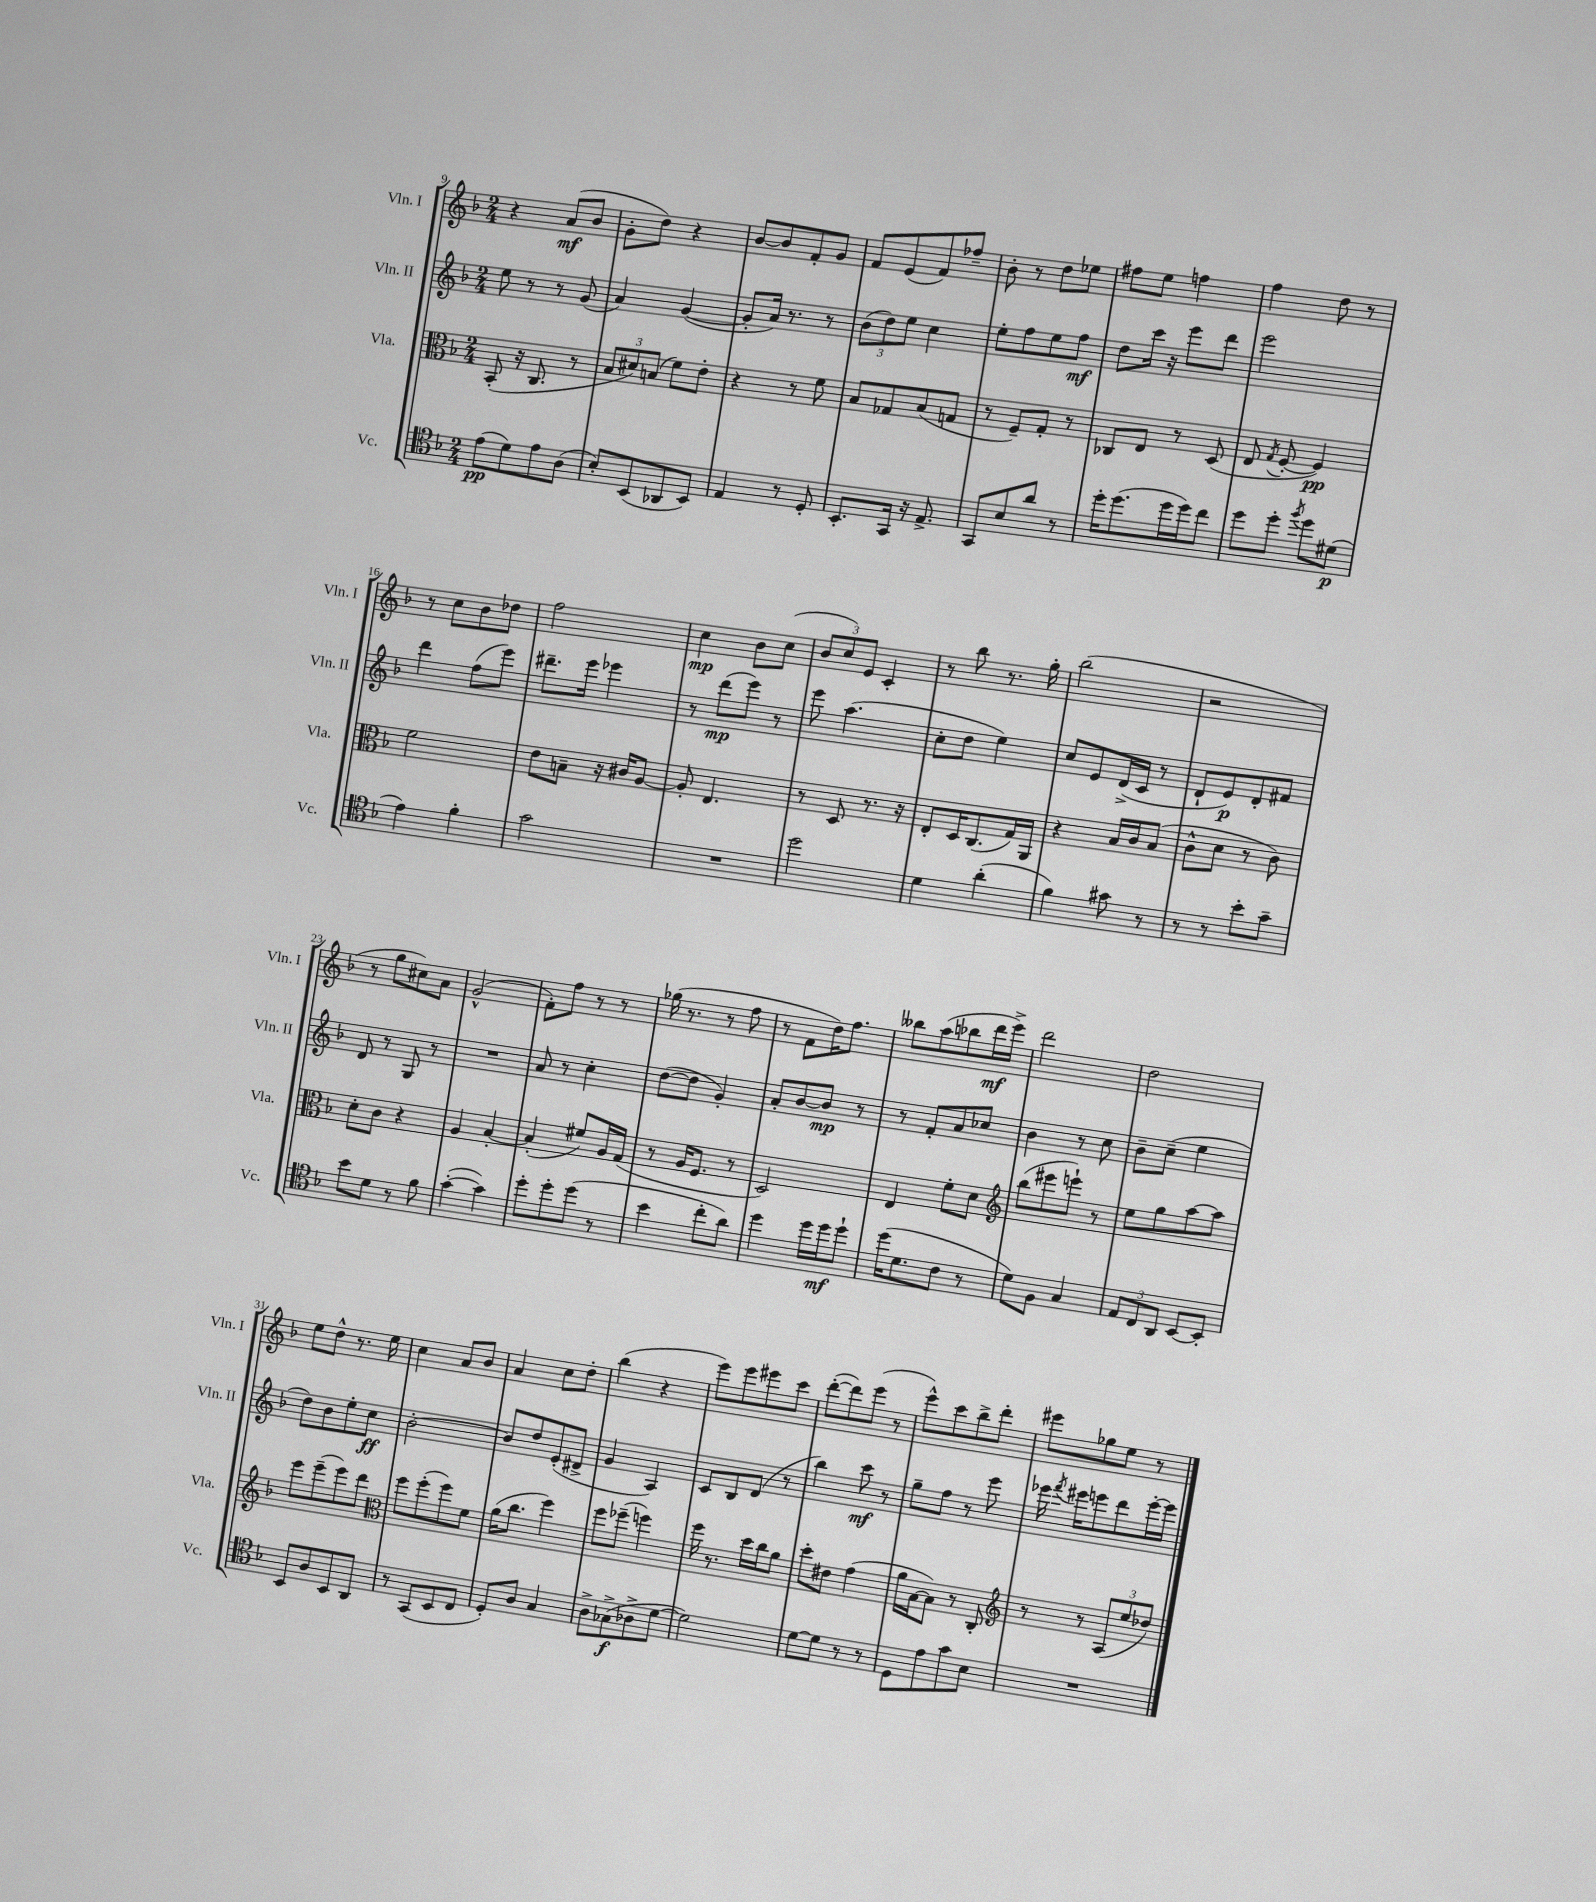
<<
\new StaffGroup <<
\new Staff = "s0" \with { instrumentName = "Vln. I" shortInstrumentName = "Vln. I" } {
    \clef treble \key f \major \numericTimeSignature \time 2/4
    \autoBeamOff r4 a'8[\mf( bes'8] |
    g'8[-. d''8]) r4 |
    bes'8[~ bes'8 f'8-. g'8] |
    f'8[ e'8( f'8) fes''8]-- |
    bes'8-. r8 d''8[ ees''8] |
    fis''8[ e''8] f''4 |
    f''4 d''8 r8 |
    r8 c''8[ bes'8 des''8] |
    f''2 |
    c''4\mp bes'8[ c''8]( |
    \tuplet 3/2 { bes'8[ c''8) e'8] } c'4-. |
    r8 bes''8 r8. g''16-. |
    bes''2( |
    r2 |
    r8 g''8[ cis''8) a'8] |
    g'2-^( |
    f'8[-.) f''8] r8 r8 |
    ges''16( r8. r8 f''8 |
    r8 f'8[ d''16) f''8.] |
    beses''8[ a''8( bes''8 d'''16\mf e'''16]->) |
    d'''2 |
    d''2 |
    e''8[ d''8]-^ r8. e''16 |
    c''4 a'8[ bes'8] |
    a'4 c''8[ d''8]-. |
    bes''4( r4 |
    e'''8[) e'''8 eis'''8 c'''8] |
    d'''8[~-.( d'''8) e'''8]( r8 |
    e'''8[-^) c'''8 bes''8-> d'''8]-. |
    eis'''8[ ges''8 e''8] r8 \bar "|." |
}
\new Staff = "s1" \with { instrumentName = "Vln. II" shortInstrumentName = "Vln. II" } {
    \clef treble \key f \major \numericTimeSignature \time 2/4
    \autoBeamOff e''8 r8 r8 g'8( |
    a'4) g'4~( |
    g'8[-. a'16]) r8. r8 |
    \tuplet 3/2 { bes'8[( d''8) e''8] } c''4 |
    e''8[-. f''8 e''8 f''8]\mf |
    d''8[ c'''16] r16 e'''8[ d'''8] |
    e'''2 |
    d'''4 f''8[( e'''8]) |
    dis'''8.[-- e'''16] ees'''4 |
    r8 d'''8[\mp( e'''8]) r8 |
    e'''8 a''4.( |
    c''8[-. d''8] e''4) |
    c''8[ e'8 d'16->( c'16] r8 |
    d'8[-! e'8\p) d'8-. fis'8] |
    d'8 r8 g8 r8 |
    R2 |
    a'8 r8 c''4-. |
    d''8[~( d''8] g'4-.) |
    a'8[-. bes'8~ bes'8]\mp r8 |
    r8 f'8[-. a'8 ces''8] |
    bes'4 r8 c''8 |
    bes'8[-- c''8]--( e''4 |
    d''8[) bes'8 e''8-. c''8]\ff |
    bes'2~-. |
    bes'8[ d''8 e'8-.( dis'8]-> |
    g'4 a4) |
    c'8[ bes8 d'8]( r8 |
    bes''4) c'''8\mf r8 |
    g''8[-- f''8] r8 e'''8 |
    ees'''16 \acciaccatura { f'''8 } eis'''16[ e'''8 d'''8 e'''16~-. e'''16] \bar "|." |
}
\new Staff = "s2" \with { instrumentName = "Vla." shortInstrumentName = "Vla." } {
    \clef alto \key f \major \numericTimeSignature \time 2/4
    \autoBeamOff bes,8-.( r16 c8. r8 |
    \tuplet 3/2 { bes8[ dis'8) b8]( } f'8[) e'8]-. |
    r4 r8 f'8 |
    bes8[ ges8 bes8( g8] |
    r8 f8[--) g8]-. r8 |
    ces8[ e8] r8 d8( |
    e8 \acciaccatura { g8 } f8~-. f4\pp) |
    f'2 |
    e'8[ b8]-- r16 cis'16[ a8]~ |
    a8-. e4. |
    r8 d8 r8. r16 |
    e8[-. d16 c8.( g16) a,16] |
    r4 bes16[ c'16 bes8]( |
    c'8[-^ d'8] r8 c'8) |
    d'8[-. c'8] r4 |
    a4 bes4~-. |
    bes4-.( fis'8[) a16 g16]( |
    r8 a16[ f8.] r8 |
    d2) |
    e4 f'8[-. d'8] |
    \clef treble bes''8[( eis'''8 e'''8]-!) r8 |
    e''8[ g''8 a''8~ a''8] |
    e'''8[ e'''8--( e'''8) d'''8] |
    \clef alto f''8[ f''8-.( f''8) f'8] |
    a'16[( c''8.] f''4) |
    f''8[ fes''8]--( f''4) |
    f''16 r8. d''16[ c''16 a'8] |
    d''8[-. eis'8] g'4( |
    a'16[ bes16~ bes8]) r8 c8-. |
    \clef treble r8 r8 \tuplet 3/2 { a8[( e''8 des''8]) } \bar "|." |
}
\new Staff = "s3" \with { instrumentName = "Vc." shortInstrumentName = "Vc." } {
    \clef tenor \key f \major \numericTimeSignature \time 2/4
    \autoBeamOff e'8[\pp( d'8) e'8 a8]( |
    bes8[-.) bes,8( aes,8 bes,8]) |
    e4 r8 d8-. |
    bes,8.[-. g,16] r16 e8.-> |
    g,8[ bes8 a'8] r8 |
    d''16[-. d''8.( d''16 d''16) c''8] |
    d''8[ d''8]-. \acciaccatura { f''8 } d''8[ dis'8]\p( |
    e'4) f'4-. |
    g'2 |
    R2 |
    d''2 |
    d'4 a'4-.( |
    f'4) gis'8 r8 |
    r8 r8 bes'8[-. g'8]-- |
    bes'8[ d'8] r8 f'8 |
    g'4~-.( g'4) |
    d''8[-. d''8-. d''8]( r8 |
    bes'4 c''8[-. a'8]) |
    d''4 d''16[ d''16\mf d''8]-! |
    d''16[( d'8. c'8] r8 |
    d'8[) f8] g4 |
    \tuplet 3/2 { e8[ c8 a,8] } bes,8[~ bes,8]-. |
    bes,8[ a8 bes,8 a,8] |
    r8 g,8[( bes,8 c8] |
    d8[-.) a8] g4 |
    a8[-> ges8->\f( aes8-> d'8]~ |
    d'2) |
    d'8[~ d'8] r8 r8 |
    d8[ e'8 g'8 bes8] |
    R2 \bar "|." |
}
>>
>>
\layout { \context { \Score currentBarNumber = #9 } }
